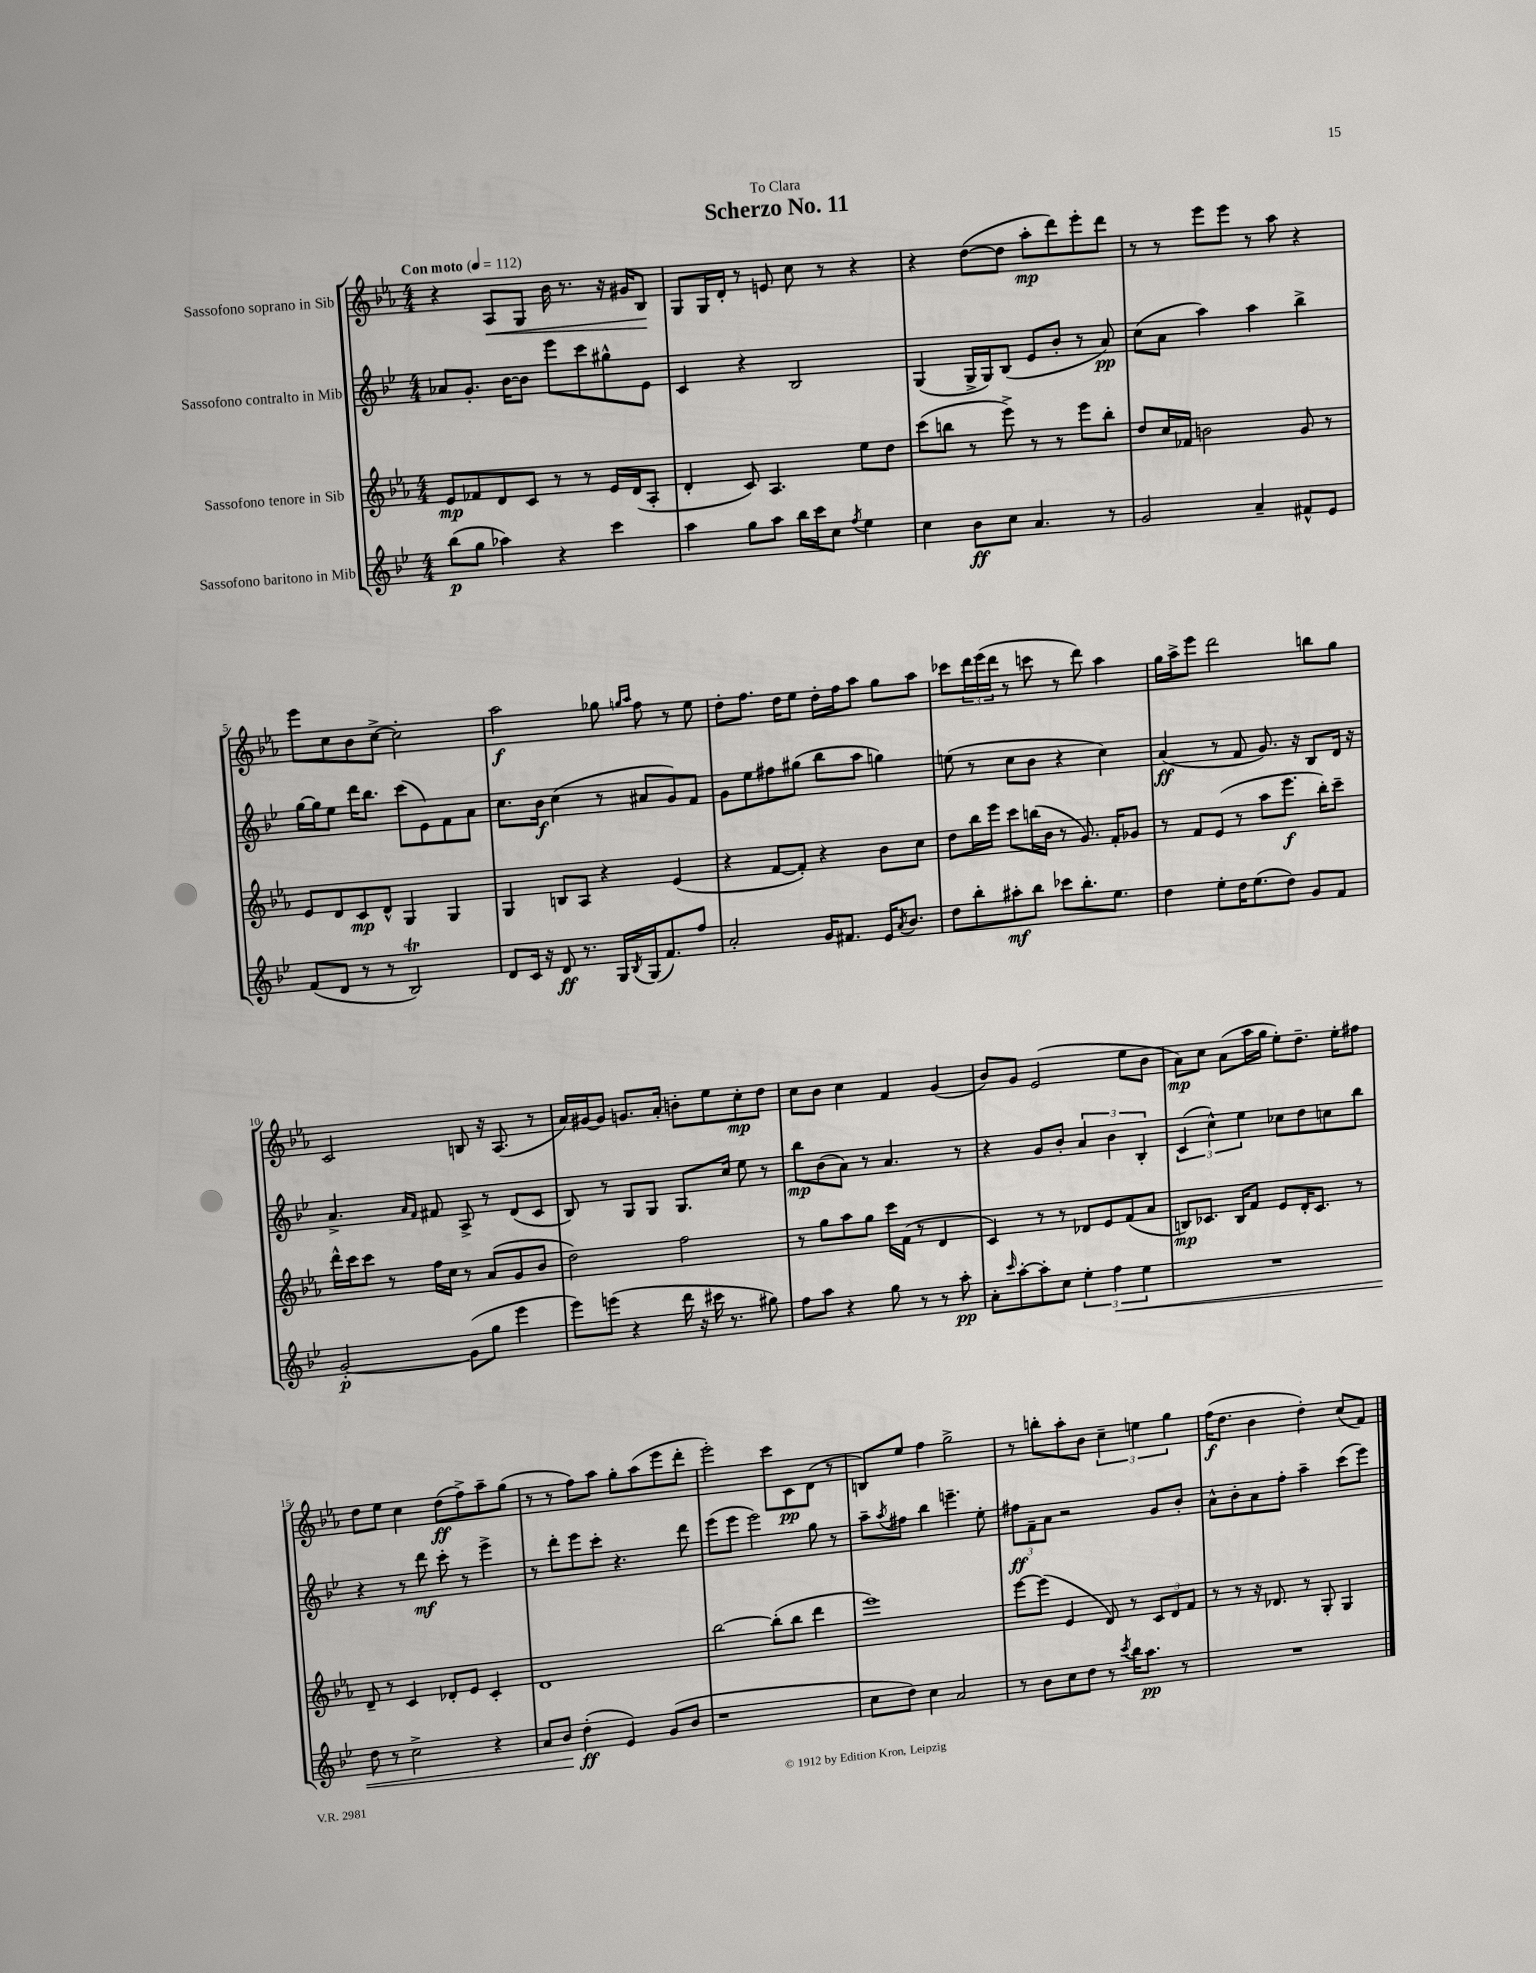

**kern	**dynam	**kern	**dynam	**kern	**dynam	**kern	**dynam
*part4	*part4	*part3	*part3	*part2	*part2	*part1	*part1
*staff4	*staff4	*staff3	*staff3	*staff2	*staff2	*staff1	*staff1
*I"Sassofono baritono in Mib	*	*I"Sassofono tenore in Sib	*	*I"Sassofono contralto in Mib	*	*I"Sassofono soprano in Sib	*
*clefG2	*	*clefG2	*	*clefG2	*	*clefG2	*
*k[b-e-]	*	*k[b-e-a-]	*	*k[b-e-]	*	*k[b-e-a-]	*
*M4/4	*	*M4/4	*	*M4/4	*	*M4/4	*
*MM112	*	*MM112	*	*MM112	*	*MM112	*
=1	=1	=1	=1	=1	=1	=1	=1
!	!	!	!	!	!	!LO:TX:a:B:t=Con moto	!
(8bb-\L	p	8e-/L	mp	8a-X/L	.	4r	.
8gg\J	.	8f-X/	.	8.g'/J	.	.	.
!	!	!	!	!	!	!	!LO:HP:b
4aa-X\)	.	8d/	.	.	.	8A-/L	<
.	.	.	.	[16b-\KL	.	.	.
.	.	8c/J	.	8b-\J]	.	8G/J	.
4r	.	8r	.	8eee-\L	.	16b-\	.
.	.	.	.	.	.	8.r	.
.	.	8r	.	8ccc\	.	.	.
4ccc\	.	16e-/LL	.	8gg#X^^\	.	16r	.
.	.	(16d/J	.	.	.	16g#X/KL	.
.	.	8A-'/J	.	8e-\J	.	8B-/J	.
.	.	.	.	.	.	.	[
=2	=2	=2	=2	=2	=2	=2	=2
4aa\	.	4d'/	.	4c/	.	8G/L	.
.	.	.	.	.	.	16G/L	.
.	.	.	.	.	.	16d'/JJ	.
8gg\L	.	8c/)	.	4r	.	8r	.
8aa\J	.	4.A-/	.	.	.	8en/	.
16bb-\LL	.	.	.	2B-/	.	8cc\	.
16ccc\J	.	.	.	.	.	.	.
8cc\J	.	.	.	.	.	8r	.
8qff/	.	.	.	.	.	.	.
4ee-\	.	8ee-\L	.	.	.	4r	.
.	.	8dd\J	.	.	.	.	.
=3	=3	=3	=3	=3	=3	=3	=3
4cc\	.	(8ccc\L	.	(4G/	.	4r	.
.	.	8bbn\J	.	.	.	.	.
8b-\L	ff	8r	.	16G^/LL	.	([8dd\L	.
.	.	.	.	16G/J)	.	.	.
8cc\J	.	8eee-^\)	.	(8B-/J	.	8dd\J]	.
4.a/	.	8r	.	8e-/L	.	8aa-'\L	mp
.	.	8r	.	8b-'/J	.	8ddd\)	.
.	.	8eee-\L	.	8r	.	8eee-'\	.
8r	.	8bb'\J	.	8a/)	pp	8ddd\J	.
=4	=4	=4	=4	=4	=4	=4	=4
2g/	.	8dd/L	.	(8cc\L	.	8r	.
.	.	16cc/L	.	8a\J	.	8r	.
.	.	16f-X/JJ	.	.	.	.	.
.	.	2bn\	.	4aa\)	.	8eee-\L	.
.	.	.	.	.	.	8eee-\J	.
4a~/	.	.	.	4aa\	.	8r	.
.	.	.	.	.	.	8aa-\	.
8f#X^^/L	.	8g/	.	4bb-^\	.	4r	.
8e-/J	.	8r	.	.	.	.	.
!!LO:LB:g=z
=5	=5	=5	=5	=5	=5	=5	=5
(8f/L	.	8e-/L	.	[16gg\LL	.	8eee-\L	.
.	.	.	.	16gg\J]	.	.	.
8d/J	.	8d/	.	8ee-\J	.	8cc\	.
8r	.	8c/	mp	16ddd\KL	.	8b-\	.
.	.	.	.	8.bb-\J	.	.	.
8r	.	8d^^/J	.	.	.	[8cc^\J	.
2B-T/)	.	4G/	.	(8ccc\L	.	2cc'\]	.
.	.	.	.	8e-\)	.	.	.
.	.	4G/	.	8f\	.	.	.
.	.	.	.	8a\J	.	.	.
=6	=6	=6	=6	=6	=6	=6	=6
8d/L	.	4G/	.	8.cc\L	.	2aa-\	f
16c/Jk	.	.	.	.	.	.	.
16r	.	.	.	16b-\Jk	f	.	.
8d/	ff	8Bn/L	.	(4cc\	.	.	.
8.r	.	8A-/J	.	.	.	.	.
.	.	4r	.	8r	.	8gg-X\	.
16G/LL	.	.	.	.	.	.	.
.	.	.	.	.	.	16qqggn/LL	.
8qB-/	.	.	.	.	.	16qqaa-/JJ	.
(16G/J	.	.	.	8a#X/L	.	8ff\	.
8.f/)	.	.	.	.	.	.	.
.	.	(4e-/	.	8g/)	.	8r	.
8ff/J	.	.	.	8f/J	.	8ee-\	.
=7	=7	=7	=7	=7	=7	=7	=7
2a'/	.	4r	.	8g\L	.	8dd'\L	.
.	.	.	.	8ee-\	.	8.ff\J	.
.	.	[8f/L	.	8ff#X\	.	.	.
.	.	.	.	.	.	16dd\KL	.
.	.	8f'/J])	.	(8gg#X\J	.	8ee-\J	.
16g/KL	.	4r	.	8bb-\L	.	16dd'\LL	.
8.f#X/J	.	.	.	.	.	16ff\J	.
.	.	.	.	8aa\J	.	8aa-\J	.
16e-/KL	.	8b-\L	.	4ggn\)	.	8gg\L	.
8qa/	.	.	.	.	.	.	.
8.b-/J	.	.	.	.	.	.	.
.	.	8cc\J	.	.	.	8aa-\J	.
=8	=8	=8	=8	=8	=8	=8	=8
8dd\L	.	8dd\L	.	(8een\	.	8ccc-X\L	.
8bb-'\	.	16bb-\L	.	8r	.	24ddd\L	.
.	.	.	.	.	.	(24eee-\	.
.	.	16eee-\JJ	.	.	.	.	.
.	.	.	.	.	.	24ddd\JJ	.
8aa#X'\	mf	8ccc\L	.	8cc\L	.	8r	.
8bb-\J	.	(16bbn\L	.	8b-\J	.	8cccn\	.
.	.	16b-\JJ	.	.	.	.	.
8ccc-X\L	.	8r	.	4r	.	8r	.
8.bb-'\	.	8.g/)	.	.	.	8ddd\)	.
.	.	.	.	4cc\)	.	4aa-\	.
8.ee-\J	.	16f'/KL	.	.	.	.	.
.	.	8g-X/J	.	.	.	.	.
=9	=9	=9	=9	=9	=9	=9	=9
4dd\	.	8r	.	(4a/	ff	16gg\LL	.
.	.	.	.	.	.	16aa-^\J	.
.	.	8f/L	.	.	.	8eee-\J	.
8ee-'\L	.	(8e-/J	.	8r	.	2ddd\	.
16dd\K	.	8r	.	8f/	.	.	.
(8.ee-\	.	.	.	.	.	.	.
.	.	8aa-\L	.	8.g/)	.	.	.
8dd\J)	.	8.eee-\J	f	.	.	.	.
.	.	.	.	16r	.	.	.
8g/L	.	.	.	8B-/L	.	8bbn\L	.
.	.	16bb-'\KL)	.	.	.	.	.
8f/J	.	8ccc~\J	.	16d/Jk	.	8gg\J	.
.	.	.	.	16r	.	.	.
!!LO:LB:g=z
=10	=10	=10	=10	=10	=10	=10	=10
[2g'/	p	16ddd^^\LL	.	4.a^/	.	2c/	.
.	.	16ccc\J	.	.	.	.	.
.	.	8ccc\J	.	.	.	.	.
.	.	8r	.	.	.	.	.
.	.	.	.	16qqa/LL	.	.	.
.	.	.	.	16qqf/JJ	.	.	.
.	.	16ff\LL	.	8f#X/	.	.	.
.	.	16cc\JJ	.	.	.	.	.
(8g\L]	.	8r	.	8A^/	.	8Bn/	.
8gg\J	.	(8a-/L	.	8r	.	16r	.
.	.	.	.	.	.	(8.A-/	.
4eee-\	.	8g/	.	(8d/L	.	.	.
.	.	8b-/J	.	8c/J	.	8r	.
=11	=11	=11	=11	=11	=11	=11	=11
8eee-\L)	.	2dd\)	.	8B-/)	.	16a-/LL)	.
.	.	.	.	.	.	[16g#X/J	.
(8eeen\J	.	.	.	8r	.	8g#/J]	.
4r	.	.	.	8G/L	.	8.gn/L	.
.	.	.	.	8G/J	.	.	.
.	.	.	.	.	.	16a-'/Jk	.
16ddd\	.	2ff\	.	8.G/L	.	8bn'\L	.
16r	.	.	.	.	.	.	.
16ccc#X\	.	.	.	.	.	8ee-\	.
8.r	.	.	.	16cc/Jk	.	.	.
.	.	.	.	8ee-\	.	8cc'\	mp
8gg#X\)	.	.	.	8r	.	8dd\J	.
=12	=12	=12	=12	=12	=12	=12	=12
8ff\L	.	8r	.	8bb-\L	mp	8cc\L	.
8aa\J	.	8gg\L	.	(8b-\	.	8b-\J	.
4r	.	8aa-\	.	8a\J)	.	4cc\	.
.	.	8gg\J	.	8r	.	.	.
8gg\	.	16ccc\LL	.	4.a/	.	4f/	.
.	.	(16f\JJ	.	.	.	.	.
8r	.	8r	.	.	.	.	.
8r	.	4d/	.	.	.	(4g/	.
8aa'\	pp	.	.	8r	.	.	.
=13	=13	=13	=13	=13	=13	=13	=13
8a'\L	.	4c/)	.	4r	.	8b-/L)	.
16qqccc/	.	.	.	.	.	.	.
[8aa'\	.	.	.	.	.	8g/J	.
8aa'\]	.	8r	.	8g/L	.	(2e-/	.
8cc\J	.	8r	.	8b-'/J	.	.	.
6ee-'\	.	8d-X/L	.	6a/	.	.	.
.	.	8e-/	.	.	.	.	.
!	!LO:HP:b	!	!	!	!	!	!
6ff\	<	.	.	6b-\	.	.	.
.	.	(8f/	.	.	.	8ee-\L	.
6ee-\	.	.	.	6B-'/	.	.	.
.	.	8a-/J	.	.	.	8b-\J	.
=14	=14	=14	=14	=14	=14	=14	=14
1r	.	8Bn/L)	mp	(6c/	.	8a-\L)	mp
.	.	8.c-X/J	.	.	.	8cc\J	.
.	.	.	.	6cc^^\)	.	.	.
.	.	.	.	.	.	(8a-\L	.
.	.	16B/KL	.	.	.	.	.
.	.	.	.	6ee-\	.	.	.
.	.	8f/J	.	.	.	16aa-\L	.
.	.	.	.	.	.	16gg\JJ	.
.	.	8e-/L	.	8cc-X\L	.	8ee-'\L)	.
.	.	16d'/K	.	8dd\	.	8.dd~\J	.
.	.	8.c-/J	.	.	.	.	.
.	.	.	.	8ccn\	.	.	.
.	.	.	.	.	.	16ee-'\KL	.
.	.	8r	.	8bb-\J	.	8ff#X\J	.
!!LO:LB:g=z
=15	=15	=15	=15	=15	=15	=15	=15
8dd\	.	8d~/	.	4r	.	8dd\L	.
8r	.	8r	.	.	.	8ee-\J	.
2cc^\	.	4c/	.	8r	.	4cc\	.
.	.	.	.	8ddd\	mf	.	.
.	.	8d-X'/L	.	8ccc'\	.	(8dd\L	ff
.	.	8e-/J	.	8r	.	8ff^\)	.
4r	.	4c'/	.	4eee-^\	.	8aa-~\	.
.	.	.	.	.	.	(8gg\J	.
=16	=16	=16	=16	=16	=16	=16	=16
8a/L	.	1d	.	8r	.	8r	.
8b-/J	.	.	.	8ddd'\L	.	8r	.
(4dd'\	[ ff	.	.	8eee-\	.	8ff\L)	.
.	.	.	.	8ccc'\J	.	8aa-\J	.
4e-/)	.	.	.	4.r	.	8gg'\L	.
.	.	.	.	.	.	(8aa-\	.
(8g/L	.	.	.	.	.	8eee-\	.
8b-/J	.	.	.	8ddd\	.	8ddd'\J	.
=17	=17	=17	=17	=17	=17	=17	=17
1r	.	[2bb-\	.	(8eee-\L	.	2eee-'\)	.
.	.	.	.	8eee-\J	.	.	.
.	.	.	.	2eee-\)	.	.	.
.	.	(8bb-'\L]	.	.	.	8ccc\L	.
.	.	8bb-\J	.	.	.	8c\	pp
.	.	4ddd\	.	8gg\	.	(8d\J	.
.	.	.	.	8r	.	8r	.
=18	=18	=18	=18	=18	=18	=18	=18
8cc\L	.	1eee-)	.	8aa~\L	.	8Bn/L)	.
.	.	.	.	8qaa/	.	.	.
8dd\J)	.	.	.	8ff#X\J	.	8ee-/J	.
4cc\	.	.	.	4bb-\	.	4ff\	.
2a/	.	.	.	4.eeen~\	.	2gg^\	.
.	.	.	.	8ee-'\	.	.	.
=19	=19	=19	=19	=19	=19	=19	=19
8r	.	[8eee-\L	.	12ff#X\L	ff	8r	.
.	.	.	.	12f~\	.	.	.
8b-\L	.	(8eee-\J]	.	.	.	8bbn'\L	.
.	.	.	.	12a\J	.	.	.
8cc\	.	4e-/	.	2r	.	8aa-'\	.
8dd\J	.	.	.	.	.	8b-\J	.
8r	.	8d/)	.	.	.	6cc~\	.
8qccc/	.	.	.	.	.	.	.
16bb-\KL	.	8r	.	.	.	.	.
.	.	.	.	.	.	6een\	.
8.aa\J	pp	.	.	.	.	.	.
.	.	12c/L	.	8g/L	.	.	.
.	.	12d/	.	.	.	6gg\	.
8r	.	.	.	8b-'/J	.	.	.
.	.	12f/J	.	.	.	.	.
=20	=20	=20	=20	=20	=20	=20	=20
1r	.	8r	.	8a^^\L	.	(16ff\KL	f
.	.	.	.	.	.	8.dd\J	.
.	.	8r	.	8b-'\	.	.	.
.	.	16r	.	8a\	.	4b-\	.
.	.	8.d-X/	.	.	.	.	.
.	.	.	.	8ff'\J	.	.	.
.	.	8r	.	4aa~\	.	4dd'\)	.
.	.	8G'/	.	.	.	.	.
.	.	4G/	.	(8ccc\L	.	(8cc/L	.
.	.	.	.	8eee-\J)	.	8f/J)	.
==	==	==	==	==	==	==	==
*-	*-	*-	*-	*-	*-	*-	*-
